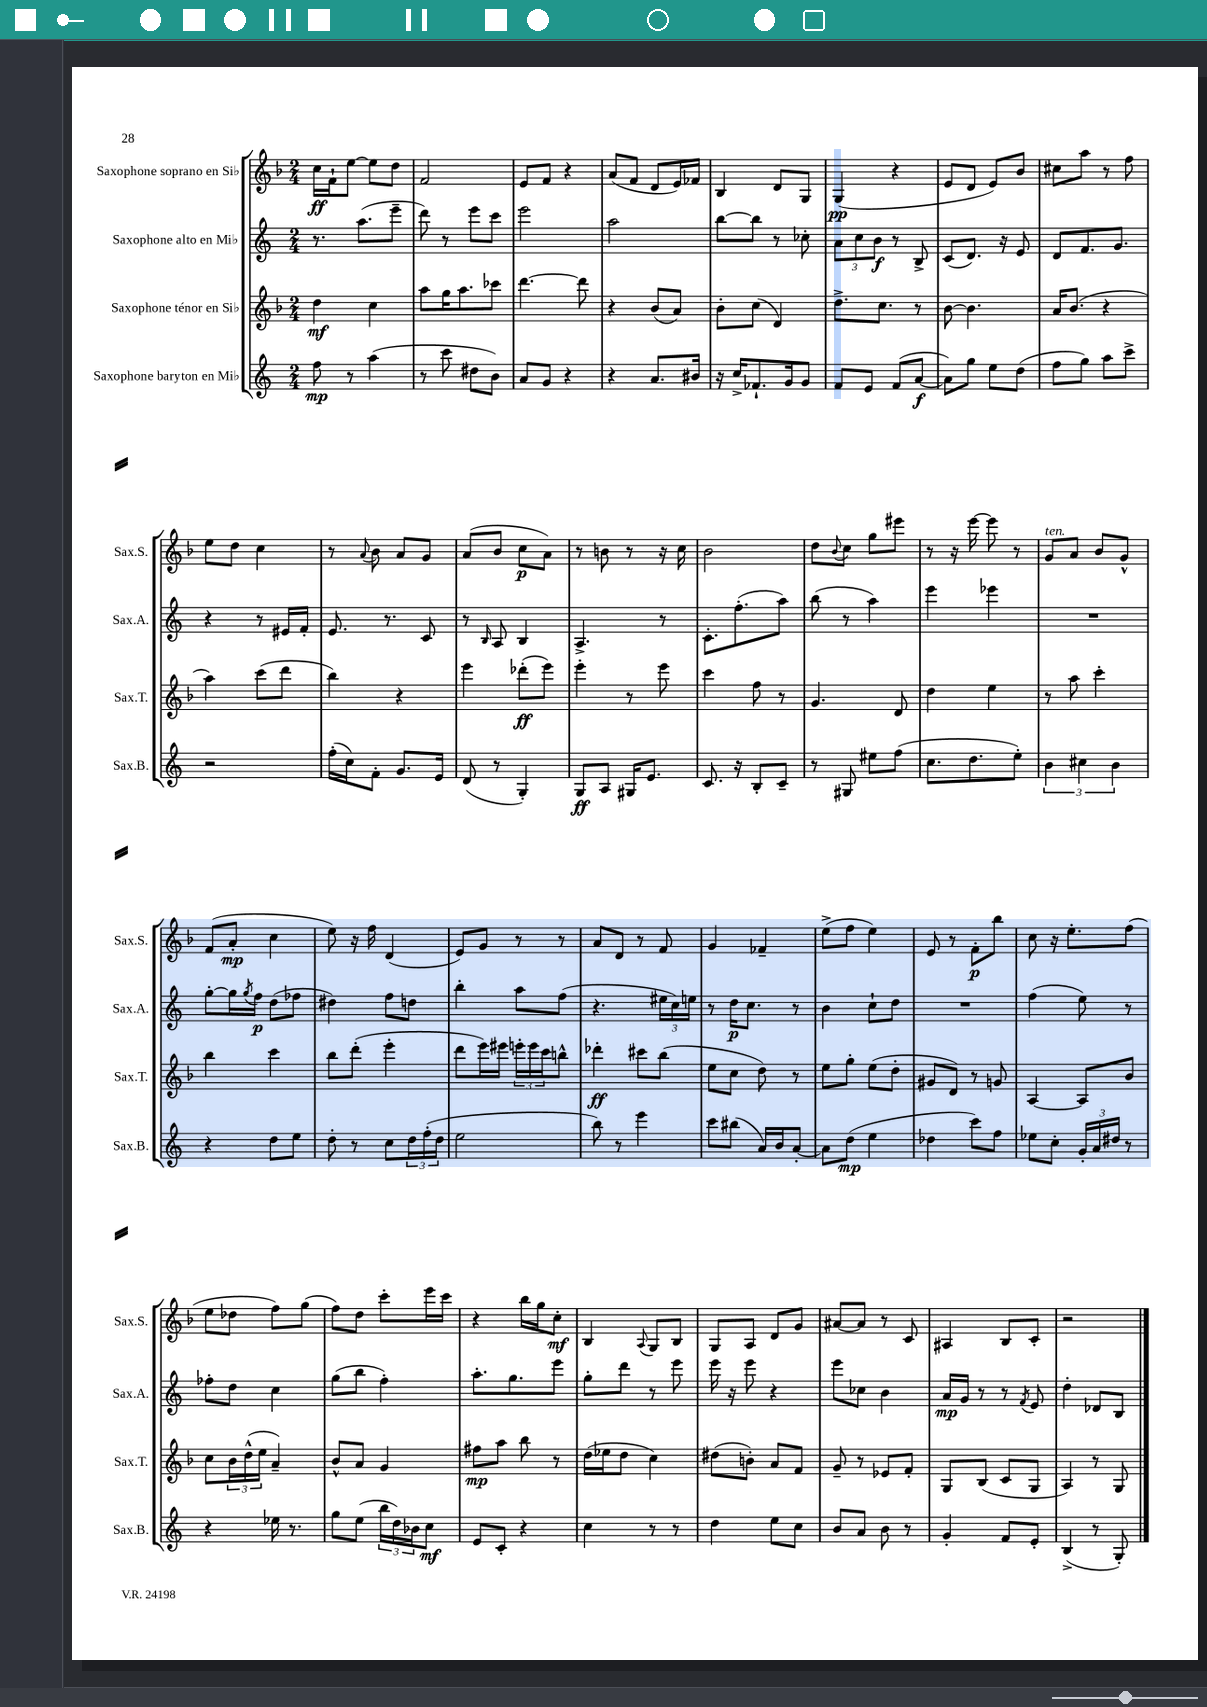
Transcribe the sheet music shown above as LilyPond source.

<<
\new StaffGroup <<
\new Staff = "s0" \with { instrumentName = "Saxophone soprano en Sib" shortInstrumentName = "Sax.S." } {
    \clef treble \key f \major \numericTimeSignature \time 2/4
    c''16\ff f'16-! e''8~ e''8 d''8 |
    f'2 |
    e'8 f'8 r4 |
    a'8( f'8 d'8 e'16) fes'16 |
    bes4 d'8 g8 |
    g4\pp( r4 |
    e'8 d'8 e'8) bes'8 |
    cis''8 a''8 r8 f''8 |
    e''8 d''8 c''4 |
    r8 \appoggiatura { a'8 } bes'8 a'8 g'8 |
    a'8( bes'8 c''8\p a'8) |
    r8 b'8 r8 r16 c''16 |
    bes'2 |
    d''8 \appoggiatura { bes'8 } c''8 g''8 eis'''8 |
    r8 r16 e'''16~ e'''8 r8 |
    g'8^\markup { \italic "ten." } a'8 bes'8 g'8-^ |
    f'8( a'8-.\mp c''4 |
    e''8) r16 f''16 d'4( |
    e'8) g'8 r8 r8 |
    a'8 d'8 r8 f'8 |
    g'4 fes'4-- |
    e''8->( f''8 e''4) |
    e'8 r8 f'8-.\p bes''8 |
    c''8 r16 e''8.-. f''8( |
    e''8 des''8 f''8) g''8( |
    f''8) d''8 c'''8-. e'''16 c'''16 |
    r4 bes''16 g''16 c''8-.\mf |
    bes4 \appoggiatura { a8 } g8 bes8 |
    g8 a8 d'8 g'8 |
    ais'8~ ais'8 r8 c'8 |
    ais4 bes8 c'8-. |
    r2 \bar "|." |
}
\new Staff = "s1" \with { instrumentName = "Saxophone alto en Mib" shortInstrumentName = "Sax.A." } {
    \clef treble \key c \major \numericTimeSignature \time 2/4
    r8. a''8.( e'''8-- |
    d'''8) r8 e'''8 c'''8 |
    e'''2 |
    a''2 |
    b''8~ b''8 r8 ces''8-. |
    \tuplet 3/2 { a'8 c''8 b'8\f } r8 b8-> |
    c'8( d'8.) r16 e'8 |
    d'8 f'8. g'8. |
    r4 r8 eis'16 f'16-. |
    e'8. r8. c'8 |
    r8 \grace { b16 } a8 b4 |
    a4.-> r8 |
    c'8.-. f''8.-.( a''8) |
    b''8( r8 a''4) |
    e'''4 ees'''4 |
    R2 |
    g''8~-. g''16 \acciaccatura { g''8 } f''16\p d''8( fes''8 |
    dis''4) f''8 d''8 |
    b''4-. a''8 f''8( |
    r4. \tuplet 3/2 { eis''16 c''16) e''16 } |
    r8 d''16\p c''8. r8 |
    b'4 c''8-! d''8 |
    R2 |
    f''4( e''8) r8 |
    fes''8-. d''8 c''4 |
    g''8( b''8 f''4-.) |
    a''8.-. g''8. e'''8 |
    g''8-. d'''8 r8 e'''8 |
    e'''16 r16 e'''8 r4 |
    e'''8 ces''8 b'4 |
    a'16\mp g'16 r8 r8 \acciaccatura { f'8 } e'8 |
    d''4-. des'8 b8 \bar "|." |
}
\new Staff = "s2" \with { instrumentName = "Saxophone ténor en Sib" shortInstrumentName = "Sax.T." } {
    \clef treble \key f \major \numericTimeSignature \time 2/4
    d''4\mf c''4 |
    a''8 g''16 a''8. ces'''8 |
    d'''4.~ d'''8 |
    r4 bes'8( a'8) |
    bes'8-. c''8( d'4) |
    d''8.-> c''8. r8 |
    bes'8~ bes'4. |
    a'16 bes'8.( r4 |
    a''4) c'''8( d'''8 |
    bes''4) r4 |
    e'''4 des'''8-.\ff( e'''8) |
    e'''4-. r8 e'''8 |
    c'''4 f''8 r8 |
    g'4. d'8 |
    d''4 e''4 |
    r8 a''8 c'''4-. |
    bes''4 c'''4 |
    bes''8 d'''8-.( e'''4-. |
    d'''8 e'''16) eis'''16 \tuplet 3/2 { e'''16-. e'''16 c'''16 } b''8-^ |
    des'''4-.\ff cis'''8 bes''8( |
    e''8 c''8 d''8) r8 |
    e''8 g''8-. e''8( d''8-. |
    gis'8 d'8) r8 g'8 |
    a4~ a8 bes'8 |
    c''8 \tuplet 3/2 { bes'16 d''16-^( e''16 } a'4--) |
    bes'8-^ a'8 g'4 |
    fis''8\mp a''8 bes''8 r8 |
    d''16( ees''16 d''8 c''4) |
    dis''8( b'8-.) a'8 f'8 |
    g'8-- r8 ees'8 f'8-. |
    g8 bes8( c'8 g8 |
    a4) r8 g8 \bar "|." |
}
\new Staff = "s3" \with { instrumentName = "Saxophone baryton en Mib" shortInstrumentName = "Sax.B." } {
    \clef treble \key c \major \numericTimeSignature \time 2/4
    f''8\mp r8 a''4( |
    r8 c'''8 dis''8 b'8) |
    a'8 g'8 r4 |
    r4 a'8. bis'16 |
    r16 c''16-> fes'8.-! g'16 g'8 |
    f'8 e'8 f'8( a'8~\f |
    a'8) g''8 e''8 d''8( |
    f''8 g''8) a''8 c'''8-> |
    r2 |
    f''16-.( c''16) f'8-. g'8. e'16 |
    d'8( r8 g4-.) |
    g8\ff a8 gis16 e'8. |
    c'8. r16 b8-. c'8-- |
    r8 gis8 eis''8 f''8( |
    c''8. d''8. e''8-.) |
    \tuplet 3/2 { b'4 cis''4 b'4 } |
    r4 d''8 e''8 |
    d''8-. r8 c''8 \tuplet 3/2 { d''16 f''16-.( d''16 } |
    e''2 |
    b''8) r8 e'''4 |
    c'''8 bis''8( a'16) b'16 a'8~-. |
    a'8 d''8\mp( e''4 |
    des''4 c'''8) f''8 |
    ees''8 c''8-. \tuplet 3/2 { g'16-. a'16 dis''16 } r8 |
    r4 ees''16 r8. |
    g''8 e''8( \tuplet 3/2 { b''16 d''16) bes'16 } c''8\mf |
    e'8 c'8-. r4 |
    c''4 r8 r8 |
    d''4 e''8 c''8 |
    b'8 a'8 b'8 r8 |
    g'4-. f'8 e'8-. |
    b4->( r8 g8-.) \bar "|." |
}
>>
>>
\layout { \context { \Score \remove "Bar_number_engraver" } }
